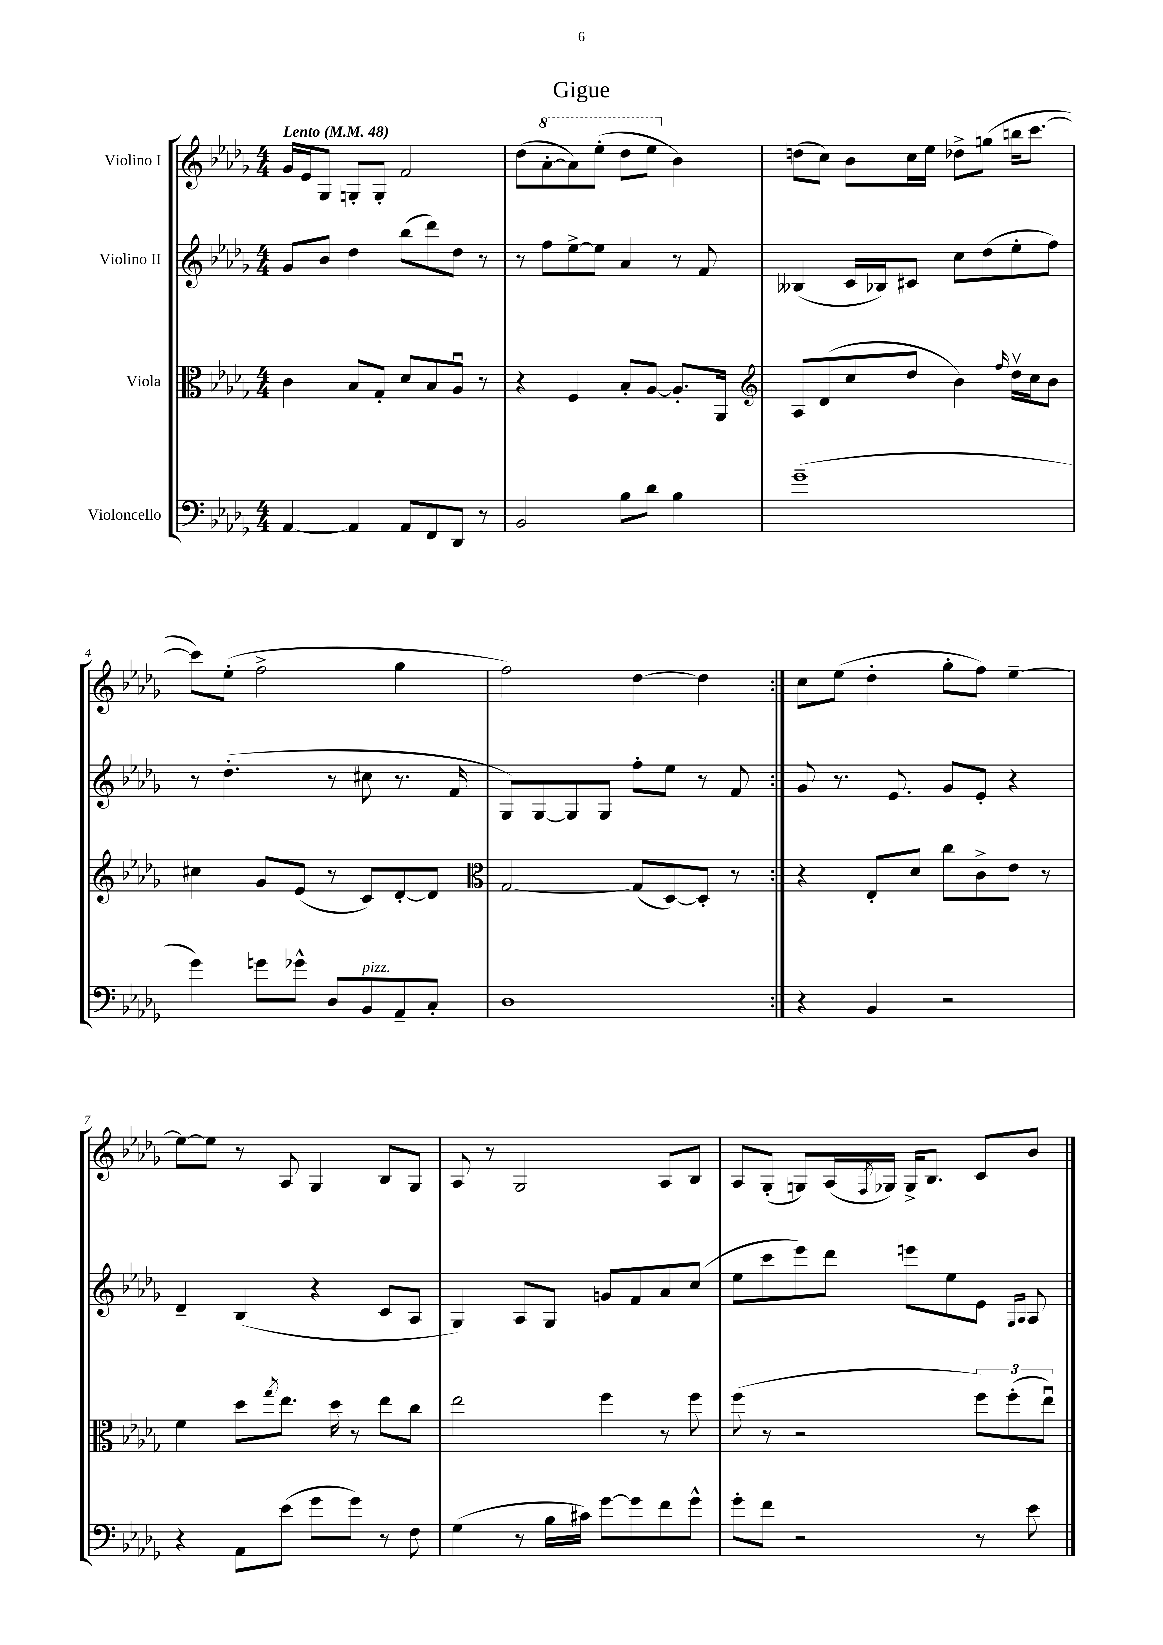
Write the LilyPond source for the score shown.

\header { title = "Gigue" }
<<
\new StaffGroup <<
\new Staff = "s0" \with { instrumentName = "Violino I" } {
    \clef treble \key des \major \numericTimeSignature \time 4/4 \tempo "Lento" 4 = 48
    \repeat volta 2 { ges'16 ees'16 ges8 g8-. g8-. f'2 |
    des''8( \ottava #1 aes''8~-. aes''8) ees'''8-.( des'''8 ees'''8 \ottava #0 bes'4) |
    d''8( c''8) bes'8 c''16 ees''16 des''8-> g''8( b''16 c'''8.~ |
    c'''8) ees''8-.( f''2-> ges''4 |
    f''2) des''4~ des''4 | }
    c''8 ees''8( des''4-. ges''8-. f''8) ees''4~-- |
    ees''8~ ees''8 r8 aes8 ges4 bes8 ges8 |
    aes8 r8 ges2 aes8 bes8 |
    aes8 ges8-.( g8) aes16( \acciaccatura { f8 } ges16) ges16-> bes8. c'8 bes'8 \bar "|." |
}
\new Staff = "s1" \with { instrumentName = "Violino II" } {
    \clef treble \key des \major \numericTimeSignature \time 4/4
    \repeat volta 2 { ges'8 bes'8 des''4 bes''8( des'''8) des''8 r8 |
    r8 f''8 ees''8~-> ees''8 aes'4 r8 f'8 |
    beses4( c'16 bes16) cis'8 c''8 des''8( ees''8-. f''8) |
    r8 des''4.-.( r8 cis''8 r8. f'16 |
    ges8) ges8~ ges8 ges8 f''8-. ees''8 r8 f'8 | }
    ges'8 r8. ees'8. ges'8 ees'8-. r4 |
    des'4-- bes4( r4 c'8 aes8 |
    ges4) aes8 ges8 g'8 f'8 aes'8 c''8( |
    ees''8 c'''8 ees'''8) des'''8 e'''8 ees''8 ees'8 \grace { ges16 aes16 } aes8 \bar "|." |
}
\new Staff = "s2" \with { instrumentName = "Viola" } {
    \clef alto \key des \major \numericTimeSignature \time 4/4
    \repeat volta 2 { c'4 bes8 ges8-. des'8 bes8 aes8\downbow r8 |
    r4 f4 bes8-. aes8~ aes8.-. aes,16 |
    \clef treble aes8 des'8( c''8 des''8 bes'4) \grace { f''16 } des''16\upbow c''16 bes'8 |
    cis''4 ges'8 ees'8( r8 c'8) des'8~-. des'8 |
    \clef alto ges2~ ges8( des8~) des8-. r8 | }
    r4 ees8-. des'8 c''8 c'8-> ees'8 r8 |
    f'4 des''8 \acciaccatura { ges''8 } ees''8. des''16 r8 ees''8 c''8 |
    ees''2 f''4 r8 f''8 |
    f''8( r8 r2 \tuplet 3/2 { f''8) f''8-.( ees''8\downbow) } \bar "|." |
}
\new Staff = "s3" \with { instrumentName = "Violoncello" } {
    \clef bass \key des \major \numericTimeSignature \time 4/4
    \repeat volta 2 { aes,4~ aes,4 aes,8 f,8 des,8 r8 |
    bes,2 bes8 des'8 bes4 |
    ges'1--( |
    ges'4) g'8 ges'8-^ des8 bes,8^\markup { \italic "pizz." } aes,8-- c8-. |
    des1 | }
    r4 bes,4 r2 |
    r4 aes,8 ees'8( ges'8 ges'8) r8 f8 |
    ges4( r8 bes16 cis'16) ges'8~ ges'8 f'8 ges'8-^ |
    ges'8-. f'8 r2 r8 ees'8 \bar "|." |
}
>>
>>
